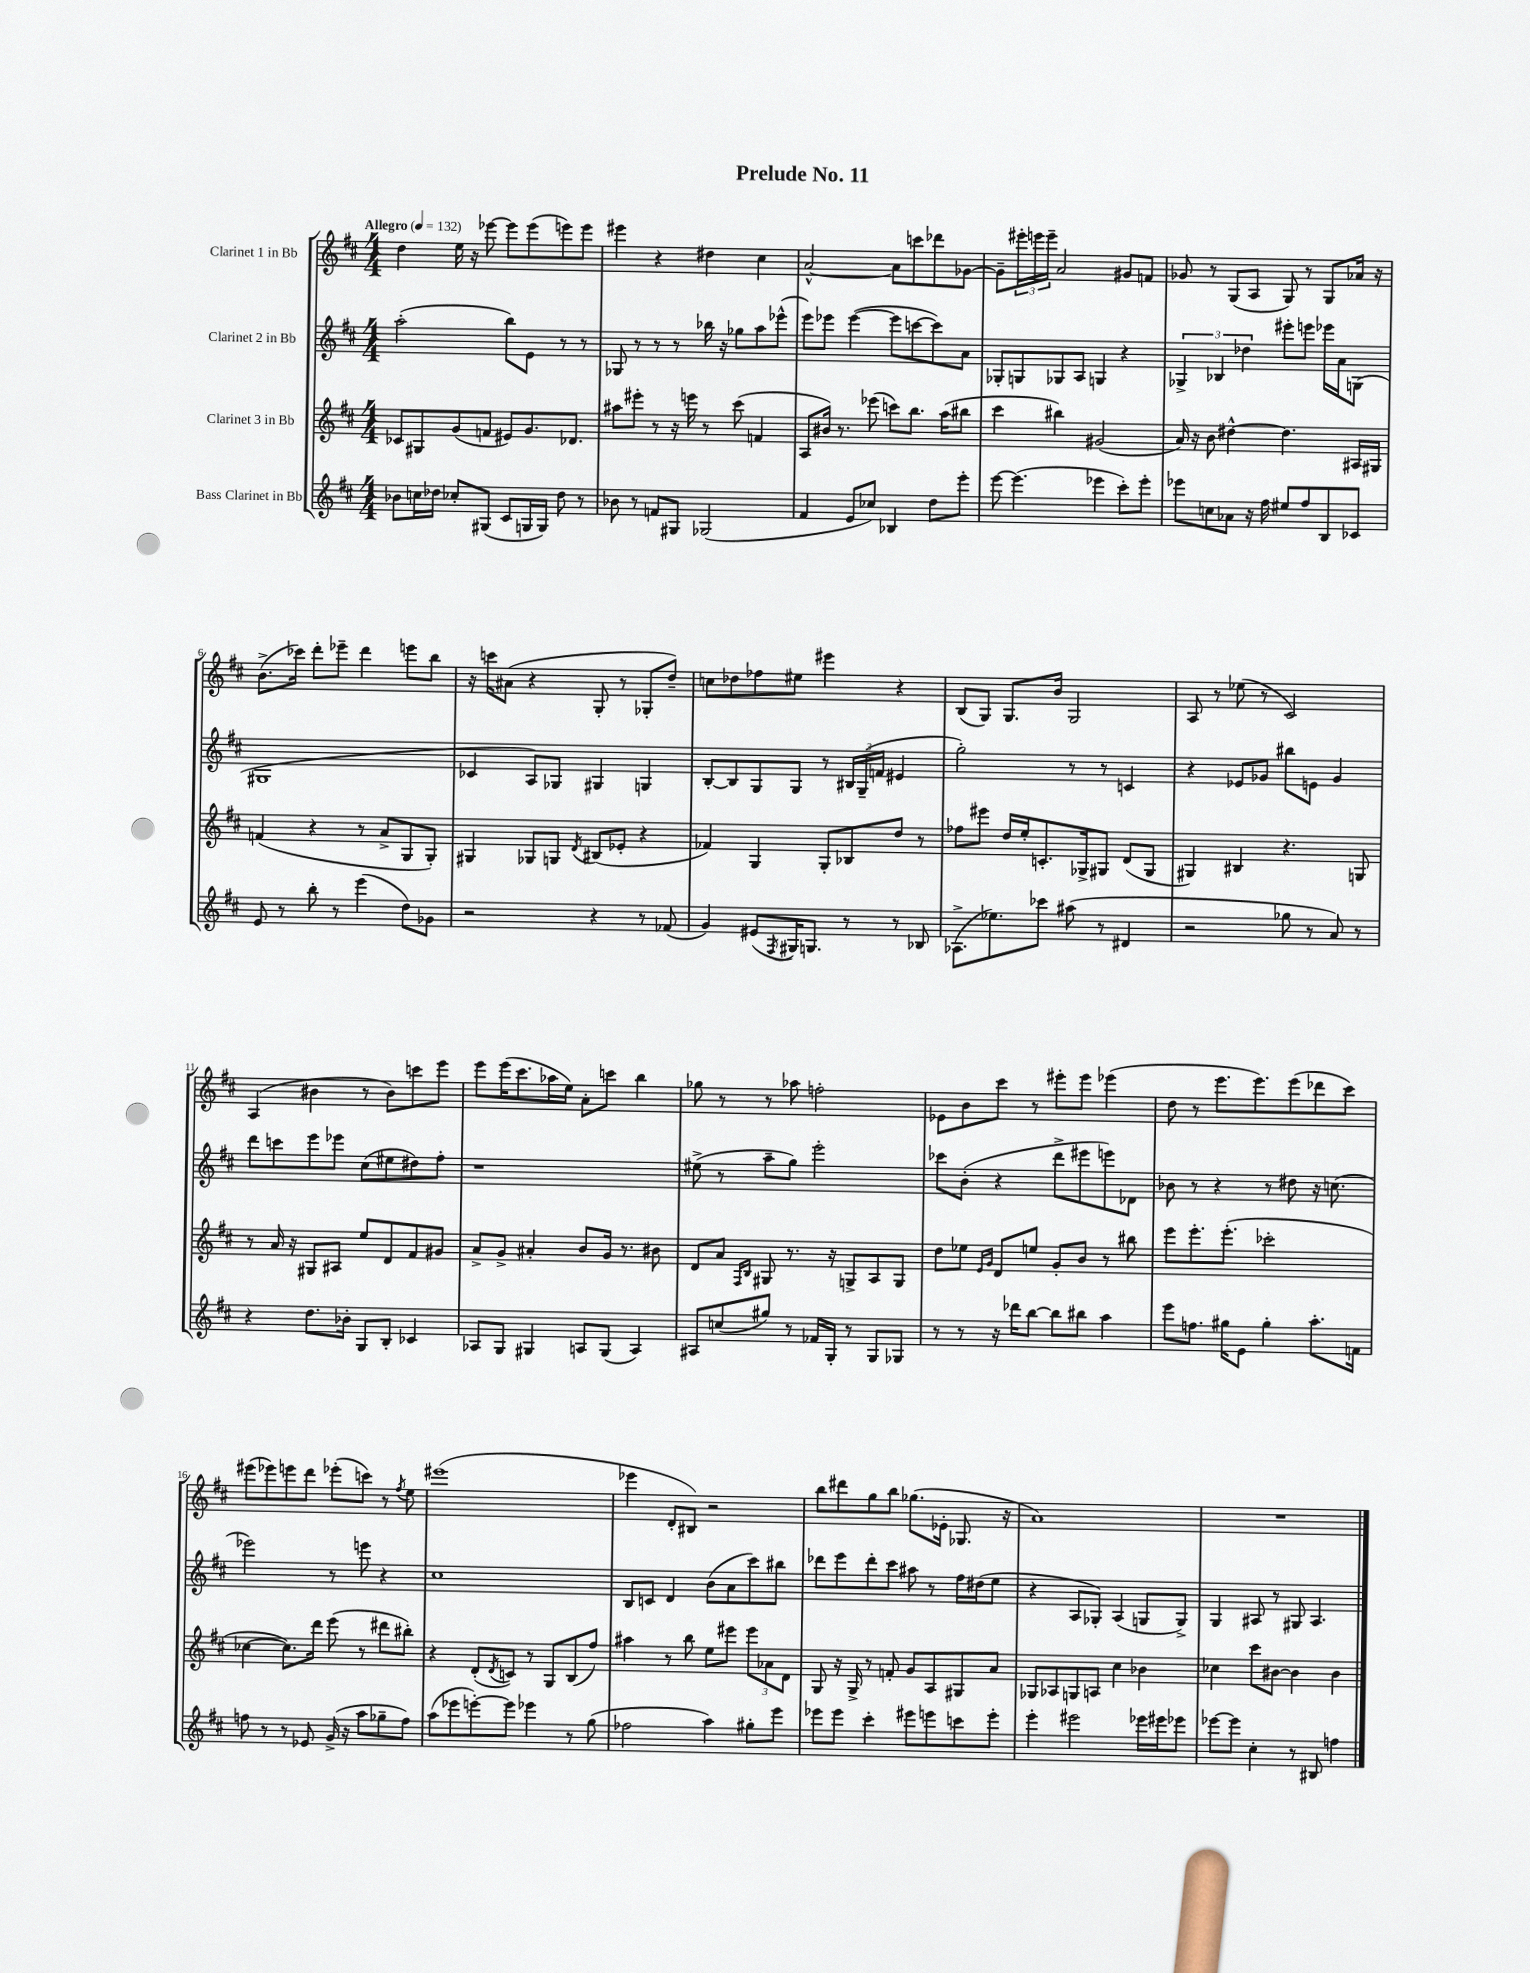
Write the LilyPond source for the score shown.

\header { title = "Prelude No. 11" }
<<
\new StaffGroup <<
\new Staff = "s0" \with { instrumentName = "Clarinet 1 in Bb" } {
    \clef treble \key d \major \numericTimeSignature \time 4/4 \tempo "Allegro" 4 = 132
    d''4 e''16 r16 ees'''8~ ees'''8 ees'''8( e'''8) e'''8 |
    eis'''4 r4 dis''4 cis''4 |
    a'2~-^ a'8 c'''8 des'''8 ges'8~ |
    ges'8-- \tuplet 3/2 { eis'''16-. e'''16 e'''16-- } a'2 gis'8 f'8 |
    ges'8 r8 g8( a8 g8) r8 g8 aes'16 r16 |
    b'8.->( ces'''16) d'''8-. ees'''8-- d'''4 e'''8 b''8 |
    r16 c'''16 ais'8( r4 g8-. r8 ges8-. d''8--) |
    c''8 des''8 fes''8 eis''8 eis'''4 r4 |
    b8( g8) g8. b'16 g2 |
    a8 r8 ees''8( r8 cis'2) |
    a4( bis'4 r8 bis'8) c'''8 e'''8 |
    e'''8 e'''16( cis'''8. aes''16 e''16) a'8-. c'''8 b''4 |
    ges''8 r8 r8 aes''8 f''2-. |
    ees'8 b'8 cis'''8 r8 eis'''8-. eis'''8 ees'''4( |
    d''8 r8 e'''8. e'''8.) e'''8( des'''8 cis'''8) |
    eis'''8( ees'''8) e'''8 d'''8 ees'''8-.( c'''8) r8 \acciaccatura { fis''8 } e''8 |
    eis'''1( |
    ees'''4 d'8-. bis8) r2 |
    b''8 dis'''8 g''8 b''8 ges''8.( ees'16-. ges8. r16 |
    a'1) |
    R1 \bar "|." |
}
\new Staff = "s1" \with { instrumentName = "Clarinet 2 in Bb" } {
    \clef treble \key d \major \numericTimeSignature \time 4/4
    a''2-.( b''8) e'8 r8 r8 |
    ges8 r8 r8 r8 bes''16 r16 ges''8 a''8 ees'''8-^( |
    e'''8) ees'''8 ees'''4~( ees'''8 c'''8~ c'''8) a'8 |
    ges8-. g8 ges8 a8 g4 r4 |
    \tuplet 3/2 { ges4-> bes4 des''4 } eis'''8-. e'''8 ees'''16 a'16 g8( |
    gis1 |
    ces'4 a8) ges8 gis4 g4 |
    b8~-. b8 g8 g8 r8 \tuplet 3/2 { bis16 g16--( f'16 } eis'4 |
    g''2-.) r8 r8 c'4 |
    r4 ees'8 ges'8 bis''8 e'8 ges'4 |
    d'''8 c'''8 e'''8 ees'''8 cis''8( eis''8 dis''8) fis''8-. |
    r1 |
    eis''8->( r8 a''8-- g''8) e'''2-. |
    ces'''8 b'8-.( r4 d'''8-> eis'''8 e'''8) des'8 |
    bes'8 r8 r4 r8 dis''8 r16 c''8.( |
    ees'''2) r8 e'''8 r4 |
    cis''1 |
    b8 c'8 d'4 b'8( a'8 cis'''8) bis''8 |
    des'''8 e'''8 des'''8-. cis'''8 ais''8 r8 fis''16 dis''16( e''8 |
    r4 a8 ges8-.) a4( g8 g8->) |
    g4 ais8 r8 gis8 ais4. \bar "|." |
}
\new Staff = "s2" \with { instrumentName = "Clarinet 3 in Bb" } {
    \clef treble \key d \major \numericTimeSignature \time 4/4
    ces'8 gis8 g'8( f'8 eis'8) g'8. des'8. |
    ais''8 eis'''8-. r8 r16 e'''16 r8 cis'''8( f'4 |
    a8 bis'16) r8. ees'''8( c'''8) b''8. a''16( bis''8 |
    cis'''4 bis''4) gis'2( |
    a'16) r16 b'8 dis''4~-^ dis''4. ais16 gis16 |
    f'4( r4 r8 a'8-> g8 g8-.) |
    gis4 ges8 g8 \acciaccatura { d'8 } bis8( ees'8-. r4 |
    fes'4) g4 g8-. bes8 d''8 r8 |
    fes''8 eis'''8 d''16 e''16-. c'8.-. ges16-> gis8 d'8( gis8 |
    gis4) bis4 r4. g8 |
    r8 a'16 r16 gis8 ais8 e''8 d'8 fis'8 gis'8 |
    a'8-> g'8-> ais'4-. b'8 g'16 r8. bis'8 |
    d'8 a'8 \grace { fis16 b16 } gis8 r8. r16 g8-> a8 g8 |
    d''8 ees''8 \grace { e'16 g'16 } d'8 e''8 g'8-. b'8 r8 bis''8 |
    e'''8 e'''8.-. e'''8.-.( ces'''2-. |
    ces''4~ ces''8.) d'''16 e'''8( r8 dis'''8 bis''8-.) |
    r4 d'8-.( \acciaccatura { d'8 } c'8) r8 g8 b8( fis''8) |
    ais''4 r8 b''8 e''8 eis'''8 \tuplet 3/2 { eis'''8 aes'8 d'8 } |
    g8 r16 g16-> r8 f'8-. g'8 a8 gis8 a'8 |
    ges8 aes8 g8 a8 cis''4 bes'4 |
    ces''4 cis'''8 bis'8~ bis'4 bis'4 \bar "|." |
}
\new Staff = "s3" \with { instrumentName = "Bass Clarinet in Bb" } {
    \clef treble \key d \major \numericTimeSignature \time 4/4
    bes'8 c''16 des''16 ces''8-. gis8( cis'8 g16 g16) des''8 r8 |
    bes'8 r8 f'8 gis8 ges2( |
    fis'4 e'8 ces''8) bes4 d''8 e'''8-. |
    e'''8~ e'''4.( ees'''4 cis'''8-.) ees'''8-. |
    ees'''8 c''8 aes'8 r16 fis''16 eis''8 fis''8 b8 ces'8 |
    e'8 r8 b''8-. r8 e'''4( d''8) ges'8 |
    r2 r4 r8 fes'8( |
    g'4) eis'8( \acciaccatura { fis8 } gis16) g8. r8 r8 bes8 |
    aes8.->( ees''8.) ces'''8 ais''8( r8 dis'4 |
    r2 ges''8 r8 a'8) r8 |
    r4 d''8. bes'16-. g8 b8-. ces'4 |
    aes8 g8 gis4 a8 gis8( a4) |
    ais8 c''8( gis''8) r8 fes'16 g16-. r8 g8 ges8 |
    r8 r8 r16 des'''16 b''8~ b''8 bis''8 a''4 |
    e'''8 f''8. gis''16 e'8 gis''4-. a''8.-. f'16 |
    f''8 r8 r8 ees'8 g'16->( r16 a''8 ges''8-- f''8) |
    a''8( ees'''8 e'''8~-.) e'''8 ees'''4 r8 g''8( |
    fes''2 a''4) gis''8-. e'''8 |
    ees'''8 ees'''8 cis'''4-. eis'''8 e'''8 c'''8 e'''8-. |
    e'''4-. eis'''2 ees'''16 eis'''16 ees'''8 |
    ees'''8~ ees'''8 cis''4-. r8 bis8 f''4 \bar "|." |
}
>>
>>
